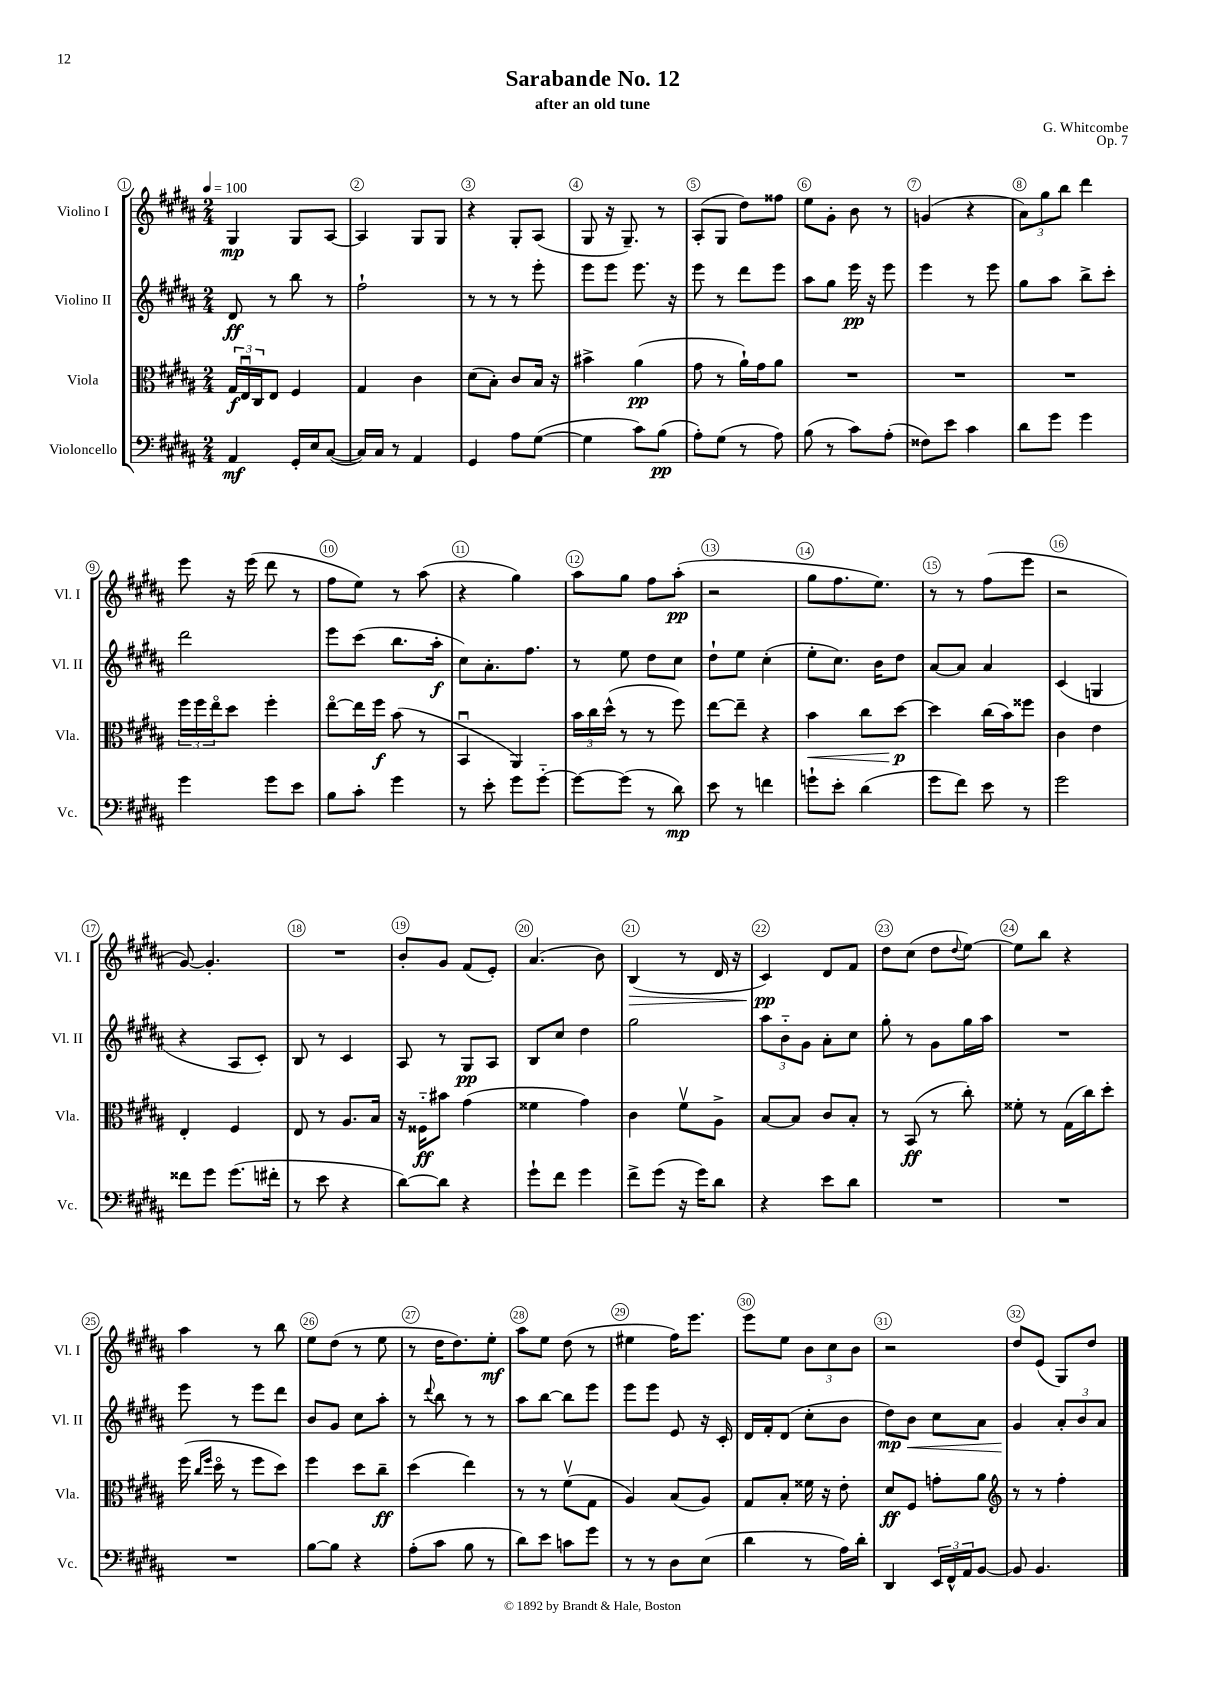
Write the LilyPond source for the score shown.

\header { title = "Sarabande No. 12" composer = "G. Whitcombe" subtitle = "after an old tune" opus = "Op. 7" }
<<
\new StaffGroup <<
\new Staff = "s0" \with { instrumentName = "Violino I" shortInstrumentName = "Vl. I" } {
    \clef treble \key b \major \numericTimeSignature \time 2/4 \tempo 4 = 100
    gis4\mp gis8 ais8~ |
    ais4 gis8 gis8 |
    r4 gis8-. ais8( |
    gis8 r16 gis8.--) r8 |
    ais8-.( gis8 dis''8) fisis''8 |
    e''8 gis'8-. b'8 r8 |
    g'4( r4 |
    \tuplet 3/2 { ais'8) gis''8 b''8 } dis'''4 |
    e'''8 r16 e'''16( dis'''8 r8 |
    fis''8 e''8) r8 ais''8( |
    r4 gis''4) |
    ais''8 gis''8 fis''8 ais''8-.\pp( |
    r2 |
    gis''8 fis''8. e''8.) |
    r8 r8 fis''8( e'''8 |
    r2 |
    gis'8~) gis'4.-. |
    R2 |
    b'8-. gis'8 fis'8( e'8-.) |
    ais'4.( b'8) |
    b4\>( r8 dis'16 r16 |
    cis'4\pp\!) dis'8 fis'8 |
    dis''8 cis''8( dis''8 \appoggiatura { dis''8 } e''8~) |
    e''8 b''8 r4 |
    ais''4 r8 b''8 |
    e''8 dis''8( r8 e''8 |
    r8 dis''16 dis''8.) e''8-.\mf |
    ais''8 e''8 dis''8( r8 |
    eis''4 fis''16) e'''8. |
    e'''8 e''8 \tuplet 3/2 { b'8 cis''8 b'8 } |
    r2 |
    dis''8 e'8( gis8) dis''8 \bar "|." |
}
\new Staff = "s1" \with { instrumentName = "Violino II" shortInstrumentName = "Vl. II" } {
    \clef treble \key b \major \numericTimeSignature \time 2/4
    dis'8\ff r8 b''8 r8 |
    fis''2-! |
    r8 r8 r8 e'''8-. |
    e'''8 e'''8 e'''8. r16 |
    e'''8 r8 dis'''8 e'''8 |
    ais''8 gis''8 e'''16\pp r16 e'''8 |
    e'''4 r8 e'''8 |
    gis''8 ais''8 b''8-> cis'''8-. |
    dis'''2 |
    e'''8 cis'''8( b''8. ais''16-.\f |
    cis''8) ais'8.-. fis''8. |
    r8 e''8 dis''8 cis''8 |
    dis''8-! e''8 cis''4-.( |
    e''8-. cis''8.) b'16 dis''8 |
    ais'8~ ais'8 ais'4 |
    cis'4( g4 |
    r4 ais8 cis'8-.) |
    b8 r8 cis'4 |
    ais8 r8 gis8\pp ais8 |
    b8 cis''8 dis''4 |
    gis''2 |
    \tuplet 3/2 { ais''8 b'8-_ gis'8 } ais'8-. cis''8 |
    gis''8-. r8 gis'8 gis''16 ais''16 |
    R2 |
    e'''8 r8 e'''8 dis'''8 |
    b'8 gis'8 cis''8 ais''8-. |
    r8 \appoggiatura { dis'''8 } b''8 r8 r8 |
    ais''8 b''8~ b''8 e'''8 |
    e'''8 e'''8 e'8 r16 cis'16-. |
    dis'16 fis'16-. dis'8( cis''8-. b'8 |
    dis''8\mp) b'8\< cis''8 ais'8 |
    gis'4\! \tuplet 3/2 { ais'8-. b'8 ais'8 } \bar "|." |
}
\new Staff = "s2" \with { instrumentName = "Viola" shortInstrumentName = "Vla." } {
    \clef alto \key b \major \numericTimeSignature \time 2/4
    \tuplet 3/2 { gis16\f e16\downbow cis16 } e8 fis4 |
    gis4 cis'4 |
    dis'8( b8-.) cis'8 b16 r16 |
    bis'4-> ais'4\pp( |
    gis'8 r8 ais'16-!) gis'16 ais'8 |
    R2 |
    R2 |
    R2 |
    \tuplet 3/2 { fis''16 fis''16 e''16\flageolet } dis''8 fis''4-. |
    e''8~\flageolet e''16 fis''16\f b'8( r8 |
    b,4\downbow ais,4) |
    \tuplet 3/2 { b'16 cis''16 dis''16-^( } r8 r8 fis''8) |
    e''8~ e''8-- r4 |
    b'4\< cis''8 dis''8~\p\! |
    dis''4 cis''16( b'16) fisis''8 |
    cis'4 e'4 |
    e4-. fis4 |
    e8 r8 ais8. b16 |
    r16 fisis16-_\ff bis'8 gis'4( |
    fisis'4 gis'4) |
    cis'4 fis'8\upbow ais8-> |
    b8~ b8 cis'8 b8-. |
    r8 b,8\ff( r8 cis''8-.) |
    fisis'8-. r8 gis16( cis''16) dis''8-. |
    fis''16( \grace { cis''16 fis''16 } dis''16\flageolet r8 fis''8 dis''8) |
    fis''4 dis''8 cis''8--\ff |
    dis''4( e''4) |
    r8 r8 fis'8\upbow( gis8 |
    ais4) b8( ais8) |
    gis8 b8-. fisis'16 r16 e'8-. |
    dis'8\ff fis8 g'8-. ais'8 |
    \clef treble r8 r8 fis''4-. \bar "|." |
}
\new Staff = "s3" \with { instrumentName = "Violoncello" shortInstrumentName = "Vc." } {
    \clef bass \key b \major \numericTimeSignature \time 2/4
    ais,4\mf gis,16-. e16 cis8~( |
    cis16) cis16 r8 ais,4 |
    gis,4 ais8 gis8~( |
    gis4 cis'8) b8\pp( |
    ais8-.) gis8( r8 ais8) |
    b8( r8 cis'8) ais8-.( |
    fisis8) e'8 cis'4 |
    dis'8 gis'8 gis'4 |
    gis'4 gis'8 e'8 |
    b8 cis'8-. gis'4 |
    r8 e'8-. gis'8 gis'8~-_ |
    gis'8~ gis'8( r8 dis'8\mp) |
    e'8 r8 f'4 |
    g'8-! e'8-. dis'4( |
    gis'8 fis'8) e'8 r8 |
    gis'2 |
    fisis'8 gis'8 gis'8.( fis'16-. |
    r8 e'8 r4 |
    dis'8~) dis'8 r4 |
    gis'8-! fis'8 gis'4 |
    fis'8-> gis'8( r16 gis'16) dis'8 |
    r4 e'8 dis'8 |
    R2 |
    R2 |
    R2 |
    b8~ b8 r4 |
    ais8-.( cis'8 b8 r8 |
    dis'8) e'8 c'8 gis'8 |
    r8 r8 dis8 e8( |
    dis'4 r8 ais16) dis'16-. |
    dis,4 \tuplet 3/2 { e,16 fis,16-^ ais,16 } b,8~ |
    b,8 b,4. \bar "|." |
}
>>
>>
\layout { \context { \Score \override BarNumber.break-visibility = ##(#f #t #t) barNumberVisibility = #all-bar-numbers-visible \override BarNumber.stencil = #(make-stencil-circler 0.1 0.3 ly:text-interface::print) } }
